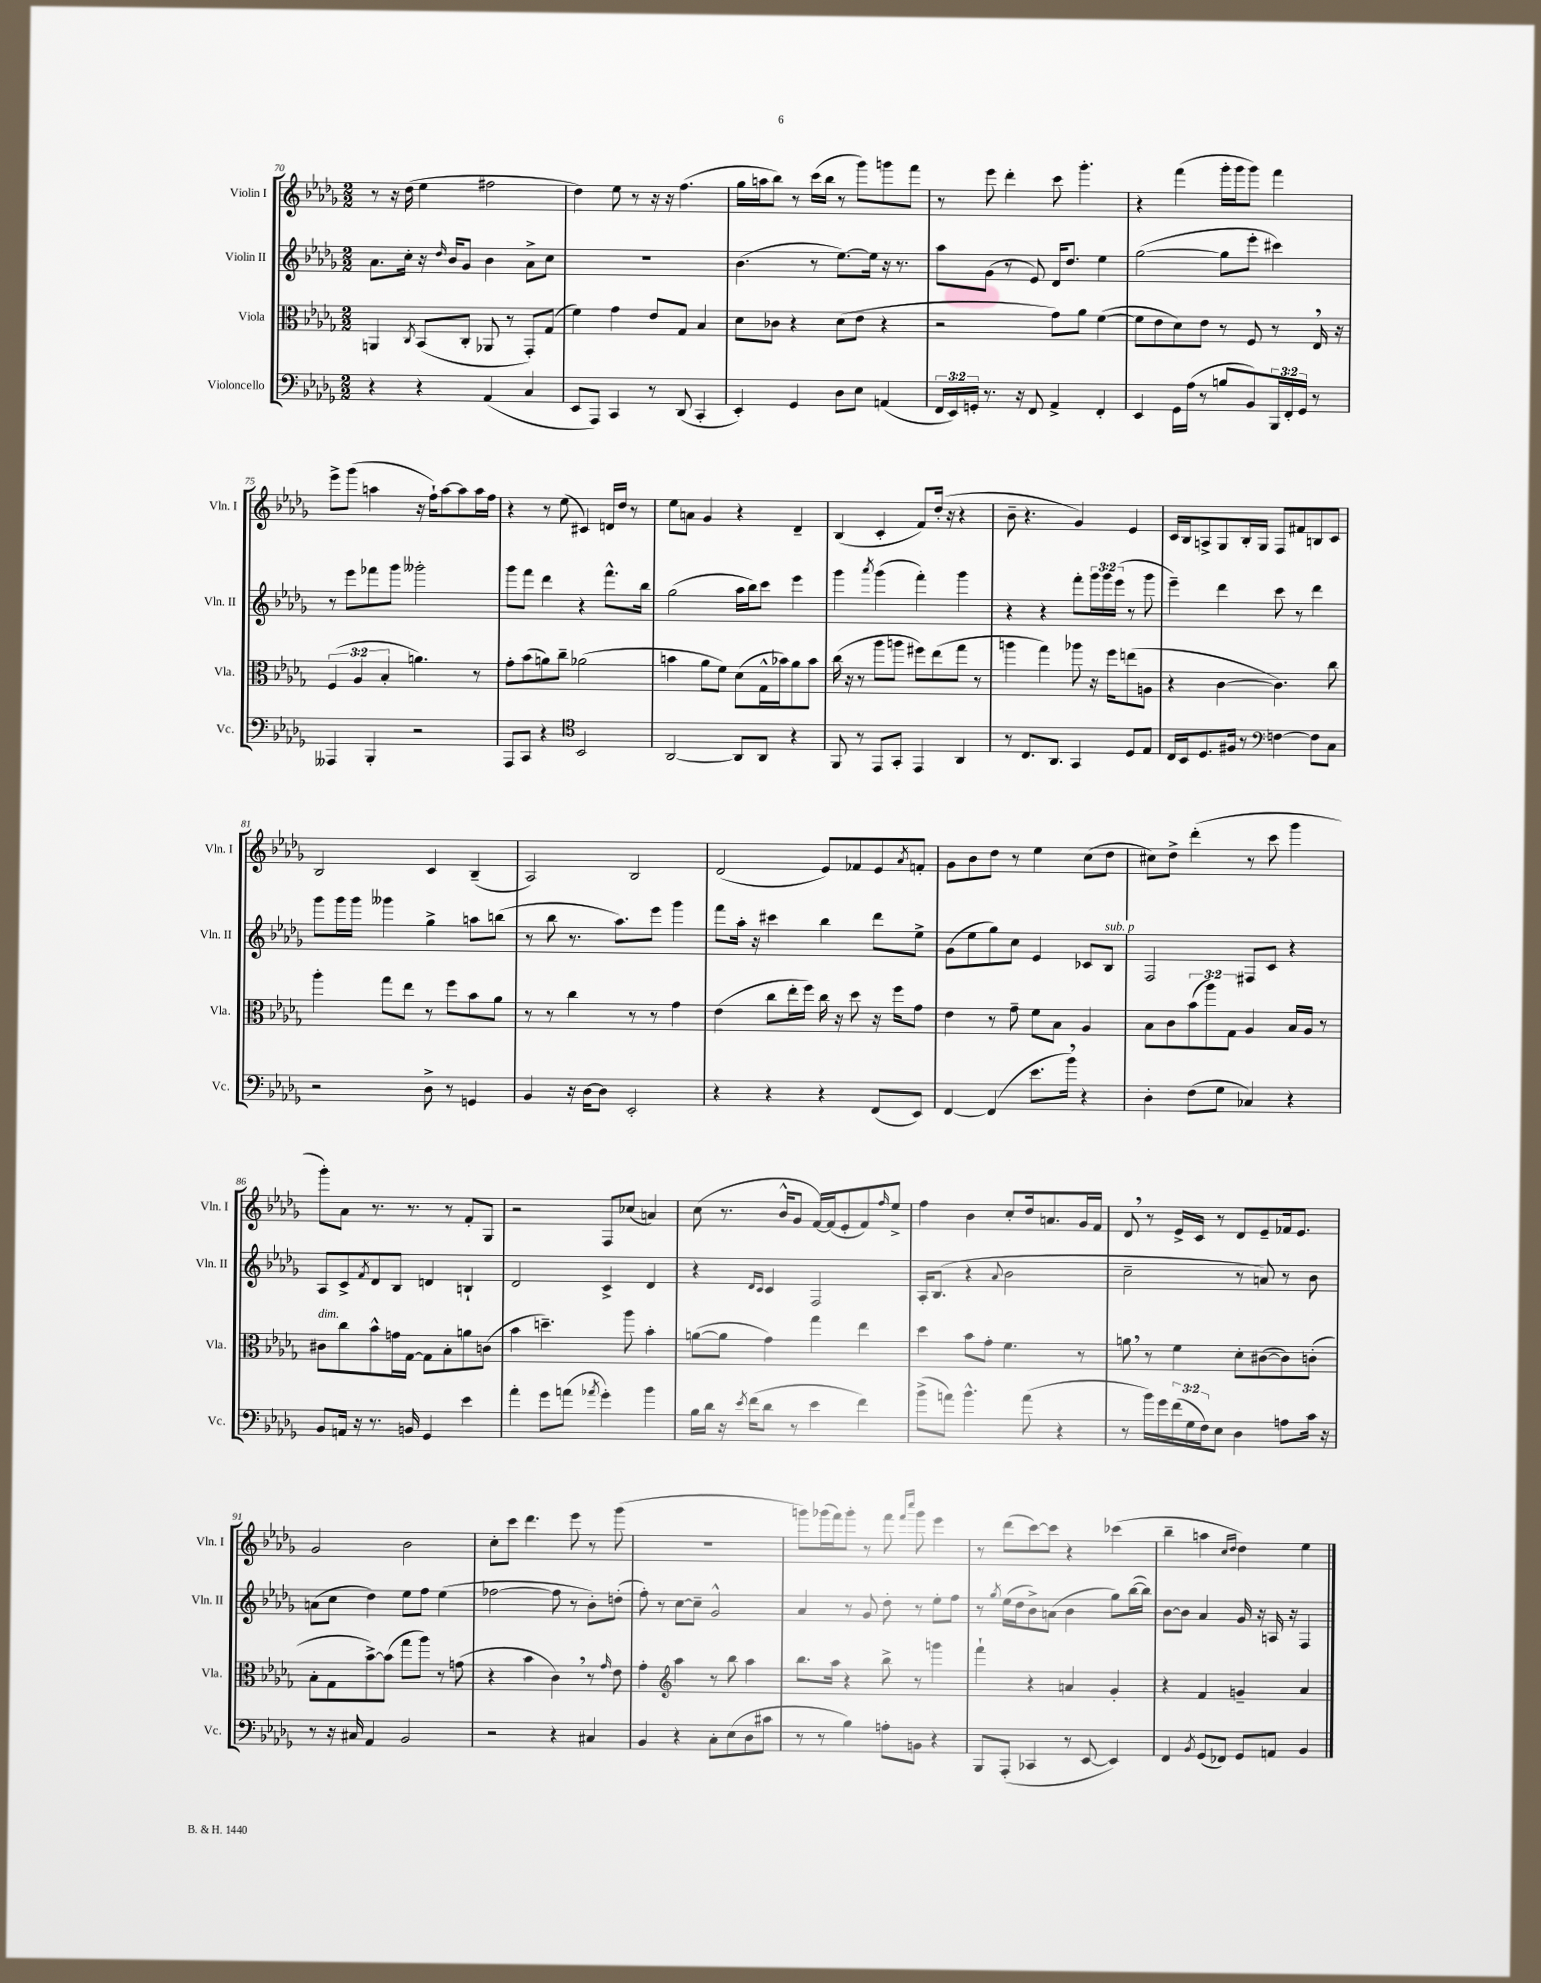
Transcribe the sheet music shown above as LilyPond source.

<<
\new StaffGroup <<
\new Staff = "s0" \with { instrumentName = "Violin I" shortInstrumentName = "Vln. I" } {
    \clef treble \key des \major \numericTimeSignature \time 2/2
    r8 r16 des''16( ees''4 fis''2 |
    des''4) ees''8 r8 r16 r16 f''4.( |
    ges''16 a''16 bes''8) r8 c'''16( bes''16 r8 ges'''8) g'''8 f'''8 |
    r8 ees'''8 des'''4-. c'''8 ges'''4.-. |
    r4 f'''4( ges'''16-. ges'''16 ges'''8) f'''4 |
    ees'''8-> ges'''8( a''4 r16 f''16-!) a''8~ a''8 a''16 f''16 |
    r4 r8 ees''8( cis'4) d'16 des''16 r8 |
    ees''8 a'8 ges'4 r4 des'4-- |
    bes4( c'4-. f'8) des''16-.( r16 r4 |
    bes'8-- r4. ges'4) ees'4 |
    c'16 bes16 a8-> ges8 bes16-. ges16 f8 fis'8 b8 c'8 |
    bes2 c'4 bes4--( |
    aes2) bes2 |
    des'2( ees'8) fes'8 ees'8 \acciaccatura { aes'8 } f'8-. |
    ges'8 bes'8 des''8 r8 ees''4 c''8( des''8 |
    cis''8) des''8-> des'''4-.( r8 c'''8 ges'''4 |
    ges'''8-.) aes'8 r8. r8. r8 f'8-. ges8 |
    r2 f8 ces''8( a'4) |
    c''8( r8. bes'16-^ ges'8 f'16~) f'16( ees'8-. f'8) \grace { f''16 } ees''8-> |
    f''4 bes'4 c''8-. des''16 a'8. ges'16 f'16 |
    des'8 \breathe r8 ees'16-> c'16 r8 des'8 ees'8-- fes'16 ees'8. |
    ges'2 bes'2 |
    c''8-. c'''8 des'''4. ees'''8 r8 ges'''8( |
    R1 |
    g'''8) ges'''16( f'''16) ges'''8-. r8 f'''8 \grace { f'''16 c''''16 } ges'''8 ees'''4 |
    r8 des'''8( c'''8~) c'''8 r4 ces'''4( |
    bes''4-- a''4 \grace { c''16 des''16 } des''4) ees''4 \bar "|." |
}
\new Staff = "s1" \with { instrumentName = "Violin II" shortInstrumentName = "Vln. II" } {
    \clef treble \key des \major \numericTimeSignature \time 2/2 \override Staff.TupletNumber.text = #tuplet-number::calc-fraction-text
    aes'8. c''16-. r16 \grace { des''16 } bes'16 ges'8 bes'4 aes'8-> c''8 |
    R1 |
    bes'4.( r8 ees''8.~) ees''16 r16 r8. |
    aes''8 ges'8( r8 ees'8) des'16 des''8. ees''4 |
    ges''2~( ges''8 ees'''8-. cis'''4) |
    r8 ees'''8 fes'''8 ges'''8 geses'''2-. |
    ges'''8 f'''8 des'''4 r4 f'''8.-^ bes''16 |
    ges''2( aes''16 bes''16) c'''8 ees'''4 |
    ges'''4 \acciaccatura { aes'''8 } ges'''4( f'''4-.) ges'''4 |
    r4 r4 f'''8-. \tuplet 3/2 { ges'''16 ges'''16 ees'''16( } r8 ges'''8 |
    ees'''4--) des'''4 c'''8 r8 des'''4 |
    ges'''8 ges'''16 ges'''16 geses'''4 ges''4-> a''8 b''8( |
    r8 bes''8 r8. aes''8.) ees'''8 ges'''4 |
    f'''8 aes''16-. r16 cis'''4 bes''4 des'''8 ees''8-> |
    ges'8( ees''8 ges''8) c''8 ees'4 ces'8 bes8^\markup { \italic "sub. p" } |
    f2 fis8 c'8 r4 |
    aes8 c'8-> \acciaccatura { f'8 } des'8 bes8 d'4 b4-! |
    des'2 c'4-> des'4 |
    r4 \grace { des'16 c'16 } c'4 f2 |
    aes16-. bes8.( r4 \appoggiatura { aes'8 } bes'2 |
    c''2-- r8 a'8) r8 bes'8 |
    a'8( c''8 des''4) ees''8 f''8 ees''4( |
    fes''2~ fes''8 r8 bes'8-.) d''8-.( |
    f''8-.) r8 c''8~ c''8-- ges'2-^ |
    aes'4 r8 ges'8 des''8-. r8 ees''8-. f''8 |
    r8 \acciaccatura { ges''8 } ees''16( des''16 bes'8->) a'8( bes'4 ges''8) bes''16~( bes''16) |
    bes'8~ bes'8 aes'4 ges'16 r16 a16 r16 f4 \bar "|." |
}
\new Staff = "s2" \with { instrumentName = "Viola" shortInstrumentName = "Vla." } {
    \clef alto \key des \major \numericTimeSignature \time 2/2 \override Staff.TupletNumber.text = #tuplet-number::calc-fraction-text
    a,4 \acciaccatura { c8 } bes,8( c8-. aes,8 r8 ges,8-.) ges8( |
    f'4) ges'4 ees'8 ges8 bes4 |
    des'8 ces'8 r4 des'8( ees'8 r4 |
    r2 ges'8) aes'8 f'4~( |
    f'8 ees'8 des'8) ees'8 r8 f8 r8 ees16 \breathe r16 |
    \tuplet 3/2 { f4( aes4 bes4-. } a'4.) r8 |
    ges'8-. bes'8( a'8) c''8-- aes'2( |
    b'4 aes'8 f'8) des'8( ges16-^ bes'16) aes'8 bes'8 |
    c''16( r16 r8 aes''8 a''8 fis''8) ees''8( ges''8 r8 |
    a''4 ges''4) aes''8 r16 f''16 e''8( a8 |
    r4 c'4~ c'4.) c''8 |
    aes''4-. ges''8 ees''8 r8 f''8 bes'8 aes'8 |
    r8 r8 c''4 r8 r8 ges'4 |
    ees'4( c''8 ees''16-. f''16) c''16 r16 des''8 r16 f''16 ges'8 |
    ees'4 r8 ges'8-- f'8 bes8 aes4 |
    bes8 c'8 \tuplet 3/2 { bes'8( aes''8) ges8 } aes4 bes16 aes16 r8 |
    cis'8^\markup { \italic "dim." } c''8 bes'8-^ g'16 ges16~ ges8 bes8-. a'8 c'8( |
    bes'4 d''4.--) aes''8 bes'4-. |
    a'8~( a'8 ges'4) ges''4 ees''4 |
    des''4 bes'8 ges'8-. f'4. r8 |
    a'8 \breathe r8 f'4 des'8-. cis'8~( cis'8) c'8-.( |
    bes8-. ges8 bes'8~->) bes'8( ges''8 aes''8) r8 g'8( |
    r4 bes'4 c'4) \breathe r8 \grace { ges'16 } ees'8 |
    ges'4-. \clef treble aes''4 r8 bes''8 aes''4 |
    bes''8. aes''16 r4 bes''8-> r8 g'''4 |
    f'''4-! r4 a'4 ges'4-. |
    r4 f'4 g'4-- aes'4 \bar "|." |
}
\new Staff = "s3" \with { instrumentName = "Violoncello" shortInstrumentName = "Vc." } {
    \clef bass \key des \major \numericTimeSignature \time 2/2 \override Staff.TupletNumber.text = #tuplet-number::calc-fraction-text
    r4 r4 aes,4( c4 |
    ees,8 aes,,8) c,4 r8 des,8( c,4-. |
    ees,4-.) ges,4 des8 ees8 a,4( |
    \tuplet 3/2 { f,16 ees,16) g,16-. } r8. r16 f,8 aes,4-> f,4-. |
    ees,4 ges,16 aes16( r8 b8 bes,8) \tuplet 3/2 { bes,,16 f,16-. ges,16 } r8 |
    aeses,,4 bes,,4-. r2 |
    aes,,8 c,8 r4 \clef tenor bes,2 |
    aes,2~ aes,8 aes,8 r4 |
    f,8 r8 ees,8 ges,8-. ees,4 aes,4 |
    r8 c8. aes,8. ges,4 des8 ees8 |
    c16 bes,16 des8. fis16 r8 \clef bass f4~ f8 c8 |
    r2 des8-> r8 g,4 |
    bes,4 r16 des16~ des8 ees,2-. |
    r4 r4 r4 f,8( ees,8) |
    f,4~ f,4( ees'8. bes'16) \breathe r4 |
    des4-. f8( ges8 ces4) r4 |
    bes,8 a,16 r16 r8. b,16 ges,4 ees'4 |
    aes'4-. ges'8 a'8( \acciaccatura { aes'8 } ges'4-.) bes'4 |
    bes16 des'16 r16 \acciaccatura { ees'8 } f'16( des'8 r8 ees'4 f'4) |
    bes'8->( a'8) bes'4.-^ a'8( r4 |
    r8 bes'16) ges'16 \tuplet 3/2 { f'16( ges16 f16) } ees8 des4 a8 c'16 r16 |
    r8 r16 cis16 aes,4 bes,2 |
    r2 r4 cis4 |
    bes,4 r4 c8-. ees8( des8 cis'8 |
    r8 r8 bes4) a8-. b,8 r4 |
    bes,,8 aes,,8-.( ces,4 r8 ees,8~ ees,4) |
    f,4 \acciaccatura { bes,8 } ges,8( fes,8) ges,8 a,8 bes,4 \bar "|." |
}
>>
>>
\layout { \context { \Score currentBarNumber = #70 } }
